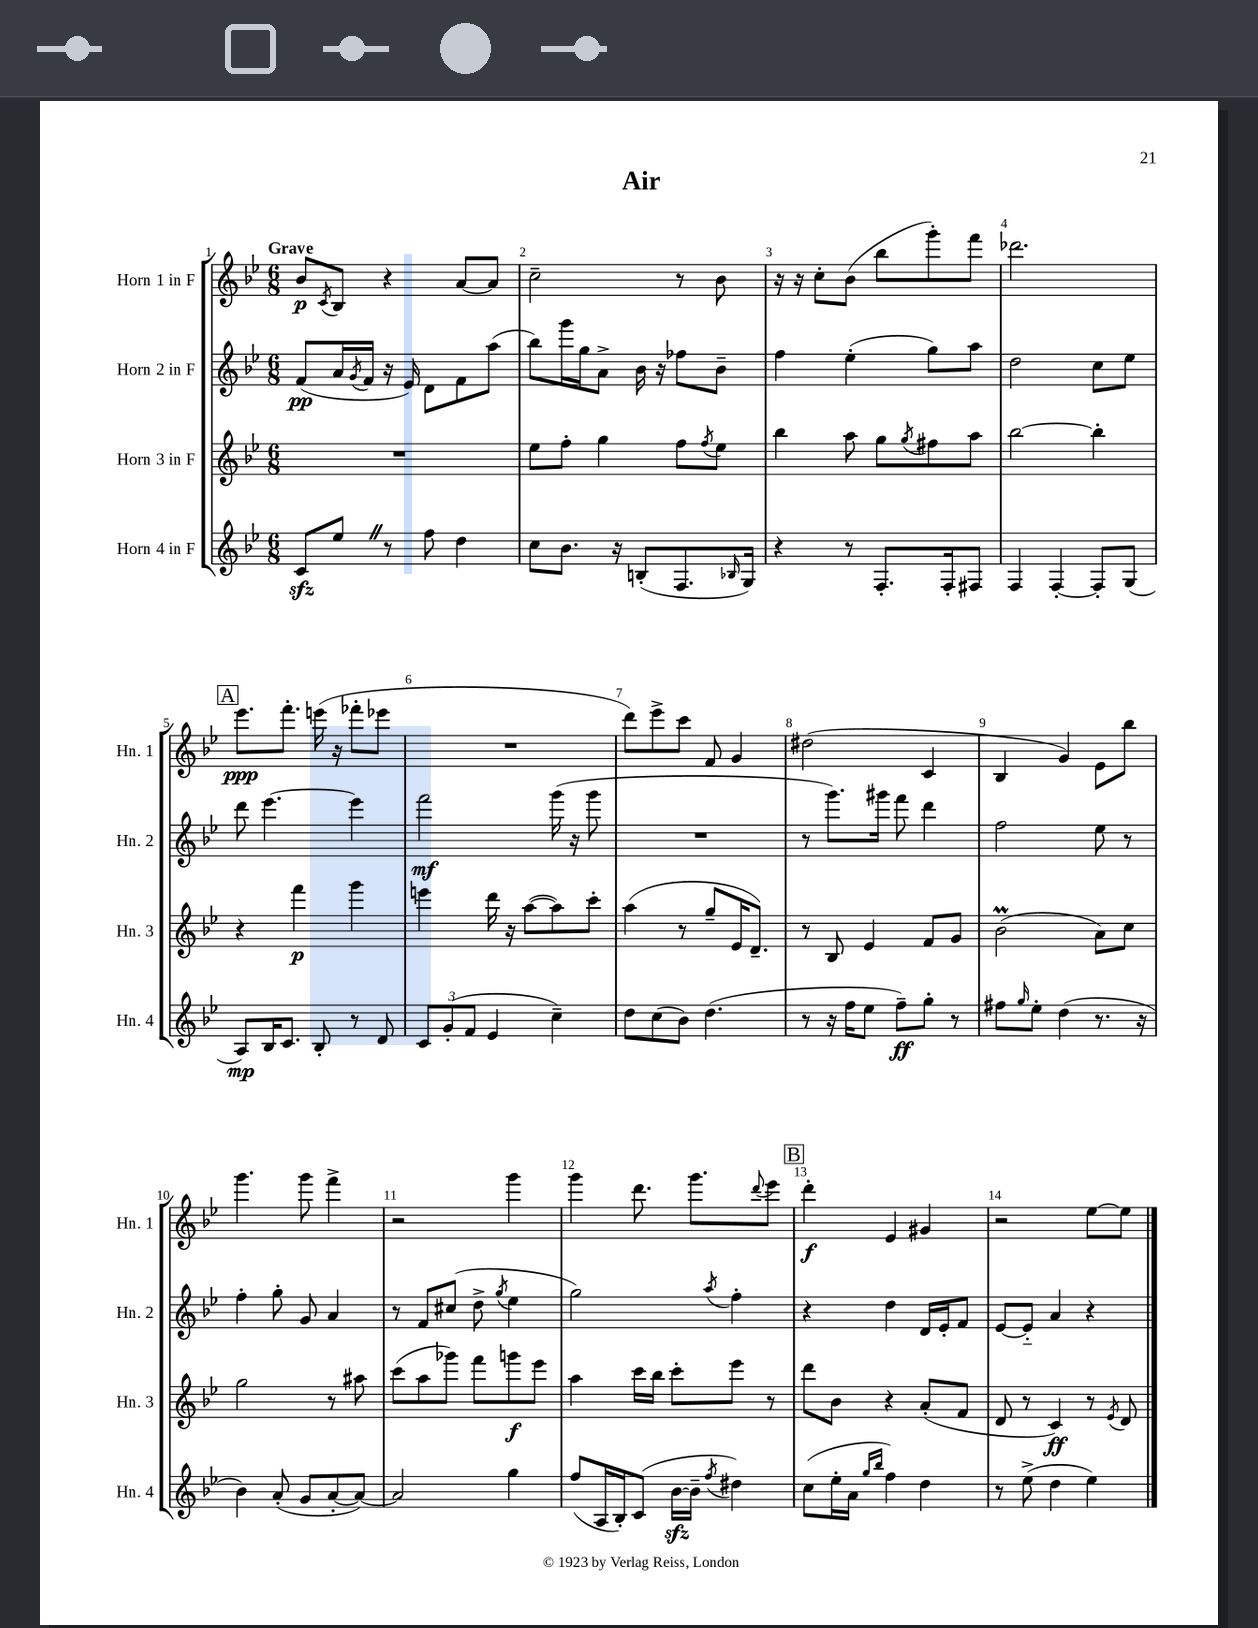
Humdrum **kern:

**kern	**kern	**kern	**kern
*staff4	*staff3	*staff2	*staff1
*clefG2	*clefG2	*clefG2	*clefG2
*k[b-e-]	*k[b-e-]	*k[b-e-]	*k[b-e-]
*M6/8	*M6/8	*M6/8	*M6/8
8c	2.r	(8f	8b-
.	.	.	8qc
8ee-	.	16a	8B-
.	.	8qg	.
.	.	16f	.
8r	.	16r	4r
.	.	16e-)	.
8ff	.	8d	.
4dd	.	8f	[8a
.	.	(8aa	8a]
=	=	=	=
8cc	8ee-	8bb-)	2cc~
8.b-	8ff'	16ggg	.
.	.	16gg	.
.	4gg	8a^	.
16r	.	.	.
(8B'	.	16b-	.
.	.	16r	.
8.F	8ff	8ff-	8r
.	8qff	.	.
.	8ee-	8b-~	8b-
16qqB-	.	.	.
16G)	.	.	.
=	=	=	=
4r	4bb-	4ff	16r
.	.	.	16r
.	.	.	8cc'
8r	8aa	(4ee-'	(8b-
8.F'	8gg	.	8bb-
.	8qgg	.	.
.	8ff#	8gg)	8ggg')
16F'	.	.	.
8F#	8aa	8aa	8fff
=	=	=	=
4F	[2bb-	2dd	2.ddd-
[4F'	.	.	.
8F']	4bb-']	8cc	.
(8G	.	8ee-	.
=	=	=	=
8A)	4r	8ddd	8.eee-
16B-	.	[4.eee-	.
8.c	.	.	8.fff'
.	4fff	.	.
8B-'	.	.	(16eee
.	.	.	16r
8r	4ggg	4eee-]	8fff-'
8d	.	.	8eee-
=	=	=	=
12c	4eee	2fff	2.r
(12g'	.	.	.
12f	.	.	.
4e-	16ddd	.	.
.	16r	.	.
.	([8aa	.	.
4cc~)	8aa])	(16ggg	.
.	.	16r	.
.	8ccc'	8ggg	.
=	=	=	=
8dd	(4aa	2.r	8ddd)
(8cc	.	.	8eee-^
8b-)	8r	.	8ccc
(4.dd	8gg~	.	8f
.	16e-	.	4g
.	8.d~)	.	.
=	=	=	=
8r	8r	8r	(2dd#
16r	8B-	8.ggg)	.
16ff	.	.	.
8ee-	4e-	.	.
.	.	16ggg#	.
8ff~)	.	8fff	.
8gg'	8f	4ddd	4c
8r	8g	.	.
=	=	=	=
8ff#	(2b-	2ff	4B-
16qqgg	.	.	.
8ee-'	.	.	.
(4dd	.	.	4g)
8.r	8a)	8ee-	8e-
.	8cc	8r	8bb-
16r	.	.	.
=	=	=	=
4b-)	2gg	4ff'	4.ggg
(8a'	.	8gg'	.
8g	.	8g	8ggg
[8a'	8r	4a	4fff^
8a_)	8aa#	.	.
=	=	=	=
2a]	(8ccc	8r	2r
.	8aa	8f	.
.	8ggg-)	(8cc#	.
.	8fff	8dd^	.
.	.	8qgg	.
4gg	8ggg	4ee-	4ggg
.	8eee-	.	.
=	=	=	=
(8ff	4aa	2gg)	4ggg
16A	.	.	.
16B-')	.	.	.
(8c	16ccc	.	8.ddd
.	16bb-	.	.
[16b-	8ccc'	.	.
16b-~]	.	.	8.ggg
8qff	.	8qaa	.
4dd#)	8eee-	4ff'	.
.	.	.	8qqddd
.	8r	.	8eee-
=	=	=	=
(8cc	8ddd	4r	4ddd'
16ee-'	8b-	.	.
16a	.	.	.
16qqgg	.	.	.
16qqbb-	.	.	.
4ff)	4r	4dd	4e-
4dd	(8a'	16d	4g#
.	.	16e-'	.
.	8f	8f	.
=	=	=	=
8r	8d	[8e-	2r
(8ee-^	8r	8e-'~]	.
4dd	4c)	4a	.
4ee-)	8r	4r	[8ee-
.	8qe-	.	.
.	8d	.	8ee-]
==	==	==	==
*-	*-	*-	*-
